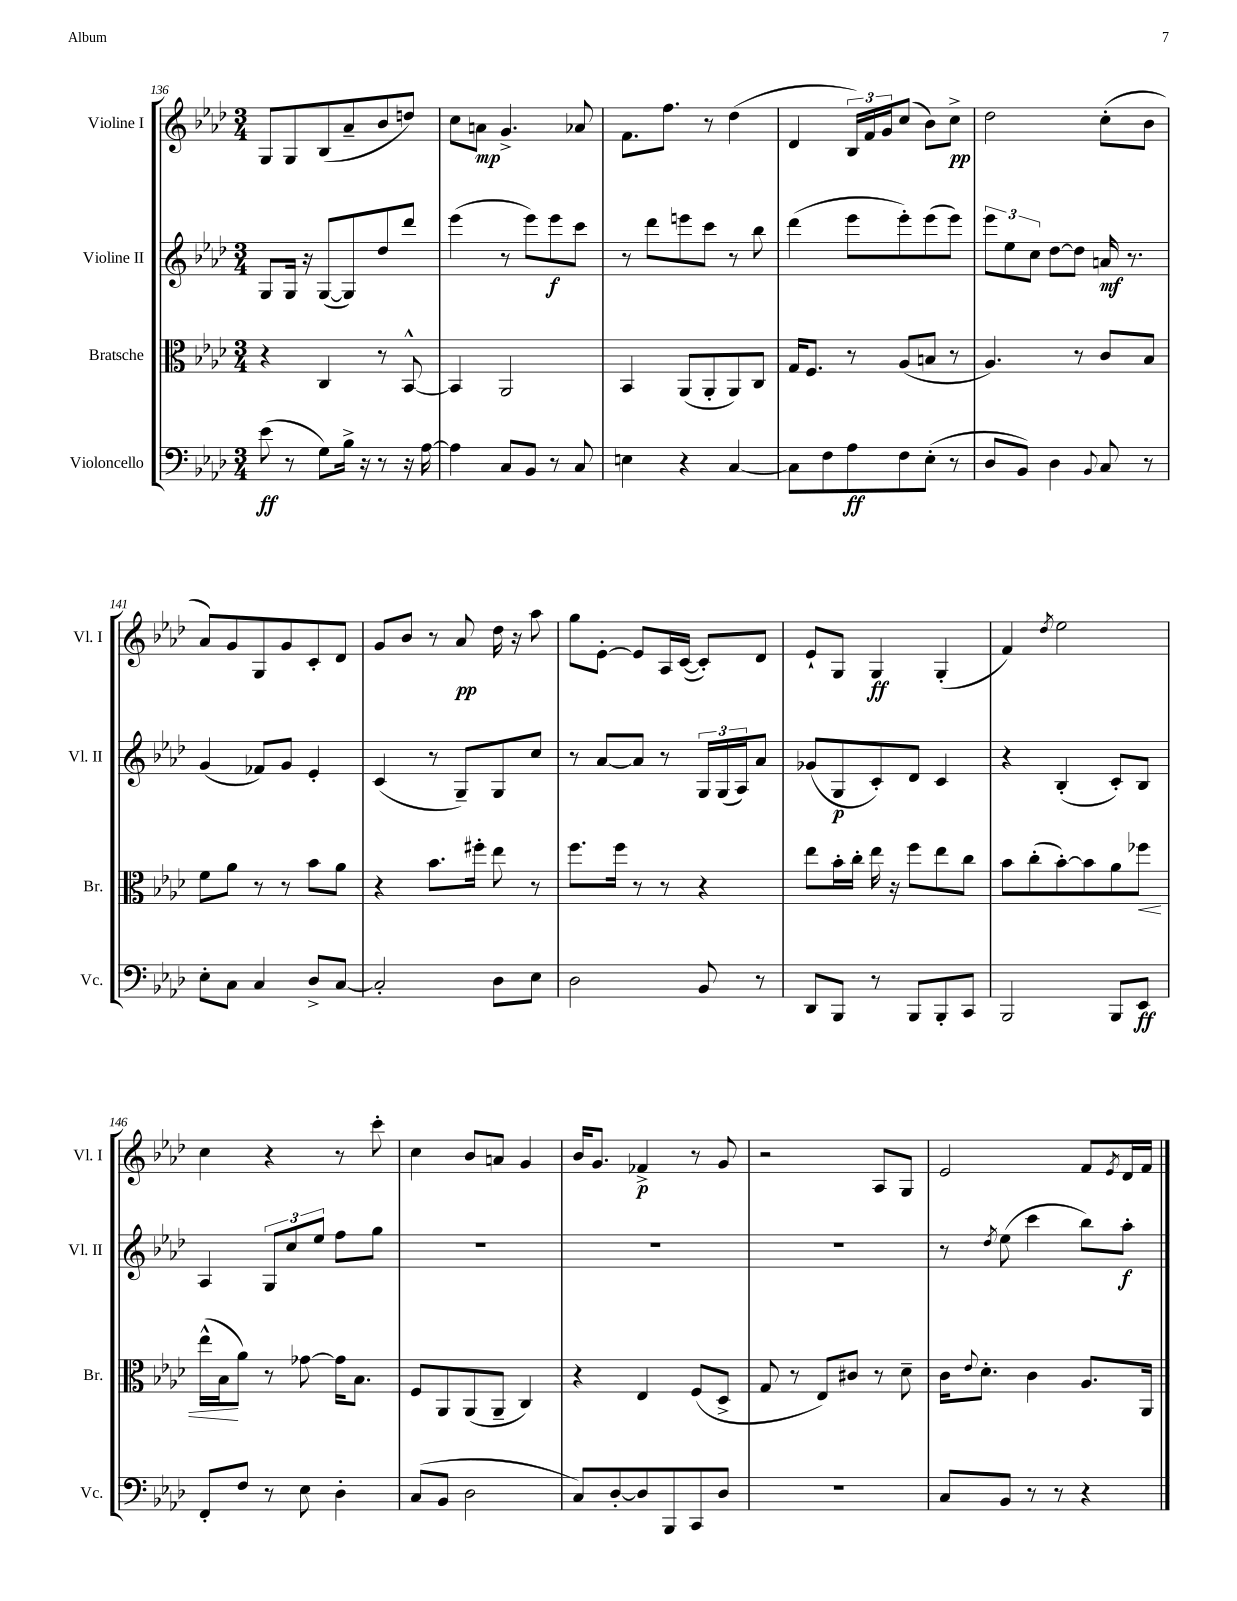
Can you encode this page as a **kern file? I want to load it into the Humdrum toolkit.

**kern	**dynam	**kern	**dynam	**kern	**dynam	**kern	**dynam
*part4	*part4	*part3	*part3	*part2	*part2	*part1	*part1
*staff4	*staff4	*staff3	*staff3	*staff2	*staff2	*staff1	*staff1
*I"Violoncello	*	*I"Bratsche	*	*I"Violine II	*	*I"Violine I	*
*I'Vc.	*	*I'Br.	*	*I'Vl. II	*	*I'Vl. I	*
*clefF4	*	*clefC3	*	*clefG2	*	*clefG2	*
*k[b-e-a-d-]	*	*k[b-e-a-d-]	*	*k[b-e-a-d-]	*	*k[b-e-a-d-]	*
*M3/4	*	*M3/4	*	*M3/4	*	*M3/4	*
=136	=136	=136	=136	=136	=136	=136	=136
(8e-\	ff	4r	.	8G/L	.	8G/L	.
8r	.	.	.	16G/Jk	.	8G/	.
.	.	.	.	16r	.	.	.
8G\L)	.	4C/	.	([8G/L	.	(8B-/	.
16B-^\Jk	.	.	.	8G/])	.	8a-~/	.
16r	.	.	.	.	.	.	.
8r	.	8r	.	8dd-/	.	8b-/	.
16r	.	[8BB-^^/	.	8ddd-/J	.	8ddn/J)	.
[16A-\	.	.	.	.	.	.	.
=137	=137	=137	=137	=137	=137	=137	=137
4A-\]	.	4BB-/]	.	(4eee-\	.	8cc\L	.
.	.	.	.	.	.	8an\J	mp
8C/L	.	2AA-/	.	8r	.	4.g^/	.
8BB-/J	.	.	.	8eee-\L)	.	.	.
8r	.	.	.	8eee-\	f	.	.
8C/	.	.	.	8ccc\J	.	8a-X/	.
=138	=138	=138	=138	=138	=138	=138	=138
4En\	.	4BB-/	.	8r	.	8.f\L	.
.	.	.	.	8ddd-\L	.	.	.
.	.	.	.	.	.	8.ff\J	.
4r	.	(8AA-/L	.	8eeen\	.	.	.
.	.	8AA-'/	.	8ccc\J	.	8r	.
[4C/	.	8AA-/)	.	8r	.	(4dd-\	.
.	.	8C/J	.	8bb-\	.	.	.
=139	=139	=139	=139	=139	=139	=139	=139
8C\L]	.	16G/KL	.	(4ddd-\	.	4d-/	.
.	.	8.F/J	.	.	.	.	.
8F\	.	.	.	.	.	.	.
8A-\	ff	8r	.	8eee-\L	.	24B-/LL)	.
.	.	.	.	.	.	24f/	.
.	.	.	.	.	.	24g/J	.
8F\	.	(8A-/L	.	8eee-'\)	.	(8cc/J	.
(8E-'\J	.	8Bn/J	.	(8eee-\	.	8b-\L)	.
8r	.	8r	.	8eee-\J)	.	8cc^\J	pp
=140	=140	=140	=140	=140	=140	=140	=140
8D-/L	.	4.A-/)	.	12eee-\L	.	2dd-\	.
.	.	.	.	12ee-\	.	.	.
8BB-/J)	.	.	.	.	.	.	.
.	.	.	.	12cc\J	.	.	.
4D-\	.	.	.	[8dd-\L	.	.	.
.	.	8r	.	8dd-\J]	.	.	.
8qqBB-/	.	.	.	.	.	.	.
8C/	.	8c/L	.	16an/	mf	(8cc'\L	.
.	.	.	.	8.r	.	.	.
8r	.	8B-/J	.	.	.	8b-\J	.
!!LO:LB:g=z
=141	=141	=141	=141	=141	=141	=141	=141
8E-'\L	.	8f\L	.	(4g/	.	8a-/L)	.
8C\J	.	8a-\J	.	.	.	8g/	.
4C/	.	8r	.	8f-X/L)	.	8G/	.
.	.	8r	.	8g/J	.	8g/	.
8D-^/L	.	8b-\L	.	4e-'/	.	8c'/	.
[8C/J	.	8a-\J	.	.	.	8d-/J	.
=142	=142	=142	=142	=142	=142	=142	=142
2C'/]	.	4r	.	(4c/	.	8g/L	.
.	.	.	.	.	.	8b-/J	.
.	.	8.b-\L	.	8r	.	8r	.
.	.	.	.	8G~/L)	.	8a-/	pp
.	.	16ff#X'\Jk	.	.	.	.	.
8D-\L	.	8ee-\	.	8G/	.	16dd-\	.
.	.	.	.	.	.	16r	.
8E-\J	.	8r	.	8cc/J	.	8aa-\	.
=143	=143	=143	=143	=143	=143	=143	=143
2D-\	.	8.ff\L	.	8r	.	8gg\L	.
.	.	.	.	[8a-/L	.	[8e-'\J	.
.	.	16ff\Jk	.	.	.	.	.
.	.	8r	.	8a-/J]	.	8e-/L]	.
.	.	8r	.	8r	.	16A-/L	.
.	.	.	.	.	.	([16c/JJ	.
8BB-/	.	4r	.	24G/LL	.	8c'/L])	.
.	.	.	.	(24G/	.	.	.
.	.	.	.	24A-/J)	.	.	.
8r	.	.	.	8a-/J	.	8d-/J	.
=144	=144	=144	=144	=144	=144	=144	=144
8DD-/L	.	8ee-\L	.	(8g-X/L	.	8e-`/L	.
8BBB-/J	.	16b-'\L	.	8G/	p	8G/J	.
.	.	16cc'\JJ	.	.	.	.	.
8r	.	16ee-\	.	8c'/)	.	4G/	ff
.	.	16r	.	.	.	.	.
8BBB-/L	.	8ff\L	.	8d-/J	.	.	.
8BBB-'/	.	8ee-\	.	4c/	.	(4G'/	.
8CC/J	.	8cc\J	.	.	.	.	.
=145	=145	=145	=145	=145	=145	=145	=145
2BBB-/	.	8b-\L	.	4r	.	4f/)	.
.	.	(8cc'\	.	.	.	.	.
.	.	.	.	.	.	8qdd-/	.
.	.	[8b-'\)	.	(4B-'/	.	2ee-\	.
.	.	8b-\]	.	.	.	.	.
8BBB-/L	.	8a-\	.	8c'/L)	.	.	.
!	!	!	!LO:HP:b	!	!	!	!
8EE-/J	ff	8ff-X\J	<	8B-/J	.	.	.
!!LO:LB:g=z
=146	=146	=146	=146	=146	=146	=146	=146
8FF'/L	.	(16ee-^^\LL	.	4A-/	.	4cc\	.
.	.	16B-\J	.	.	.	.	.
8F/J	.	8a-\J)	[	.	.	.	.
8r	.	8r	.	12G/L	.	4r	.
.	.	.	.	12cc/	.	.	.
8E-\	.	[8g-X\	.	.	.	.	.
.	.	.	.	12ee-/J	.	.	.
4D-'\	.	16g-\KL]	.	8ff\L	.	8r	.
.	.	8.B-\J	.	.	.	.	.
.	.	.	.	8gg\J	.	8ccc'\	.
=147	=147	=147	=147	=147	=147	=147	=147
(8C/L	.	8F/L	.	2.r	.	4cc\	.
8BB-/J	.	8AA-/	.	.	.	.	.
2D-\	.	(8AA-/	.	.	.	8b-/L	.
.	.	8AA-~/J	.	.	.	8an/J	.
.	.	4C/)	.	.	.	4g/	.
=148	=148	=148	=148	=148	=148	=148	=148
8C/L)	.	4r	.	2.r	.	16b-/KL	.
.	.	.	.	.	.	8.g/J	.
[8D-'/	.	.	.	.	.	.	.
8D-/]	.	4E-/	.	.	.	4f-X^/	p
8BBB-/	.	.	.	.	.	.	.
8CC/	.	(8F/L	.	.	.	8r	.
8D-/J	.	8D-^/J	.	.	.	8g/	.
=149	=149	=149	=149	=149	=149	=149	=149
2.r	.	8G/	.	2.r	.	2r	.
.	.	8r	.	.	.	.	.
.	.	8E-/L)	.	.	.	.	.
.	.	8c#X/J	.	.	.	.	.
.	.	8r	.	.	.	8A-/L	.
.	.	8d-~\	.	.	.	8G/J	.
=150	=150	=150	=150	=150	=150	=150	=150
8C/L	.	16c\KL	.	8r	.	2e-/	.
.	.	8qqe-/	.	.	.	.	.
.	.	8.d-'\J	.	.	.	.	.
.	.	.	.	8qdd-/	.	.	.
8BB-/J	.	.	.	(8ee-\	.	.	.
8r	.	4c\	.	4ccc\	.	.	.
8r	.	.	.	.	.	.	.
4r	.	8.A-/L	.	8bb-\L)	.	8f/L	.
.	.	.	.	.	.	8qe-/	.
.	.	.	.	8aa-'\J	f	16d-/L	.
.	.	16AA-/Jk	.	.	.	16f/JJ	.
==	==	==	==	==	==	==	==
*-	*-	*-	*-	*-	*-	*-	*-
